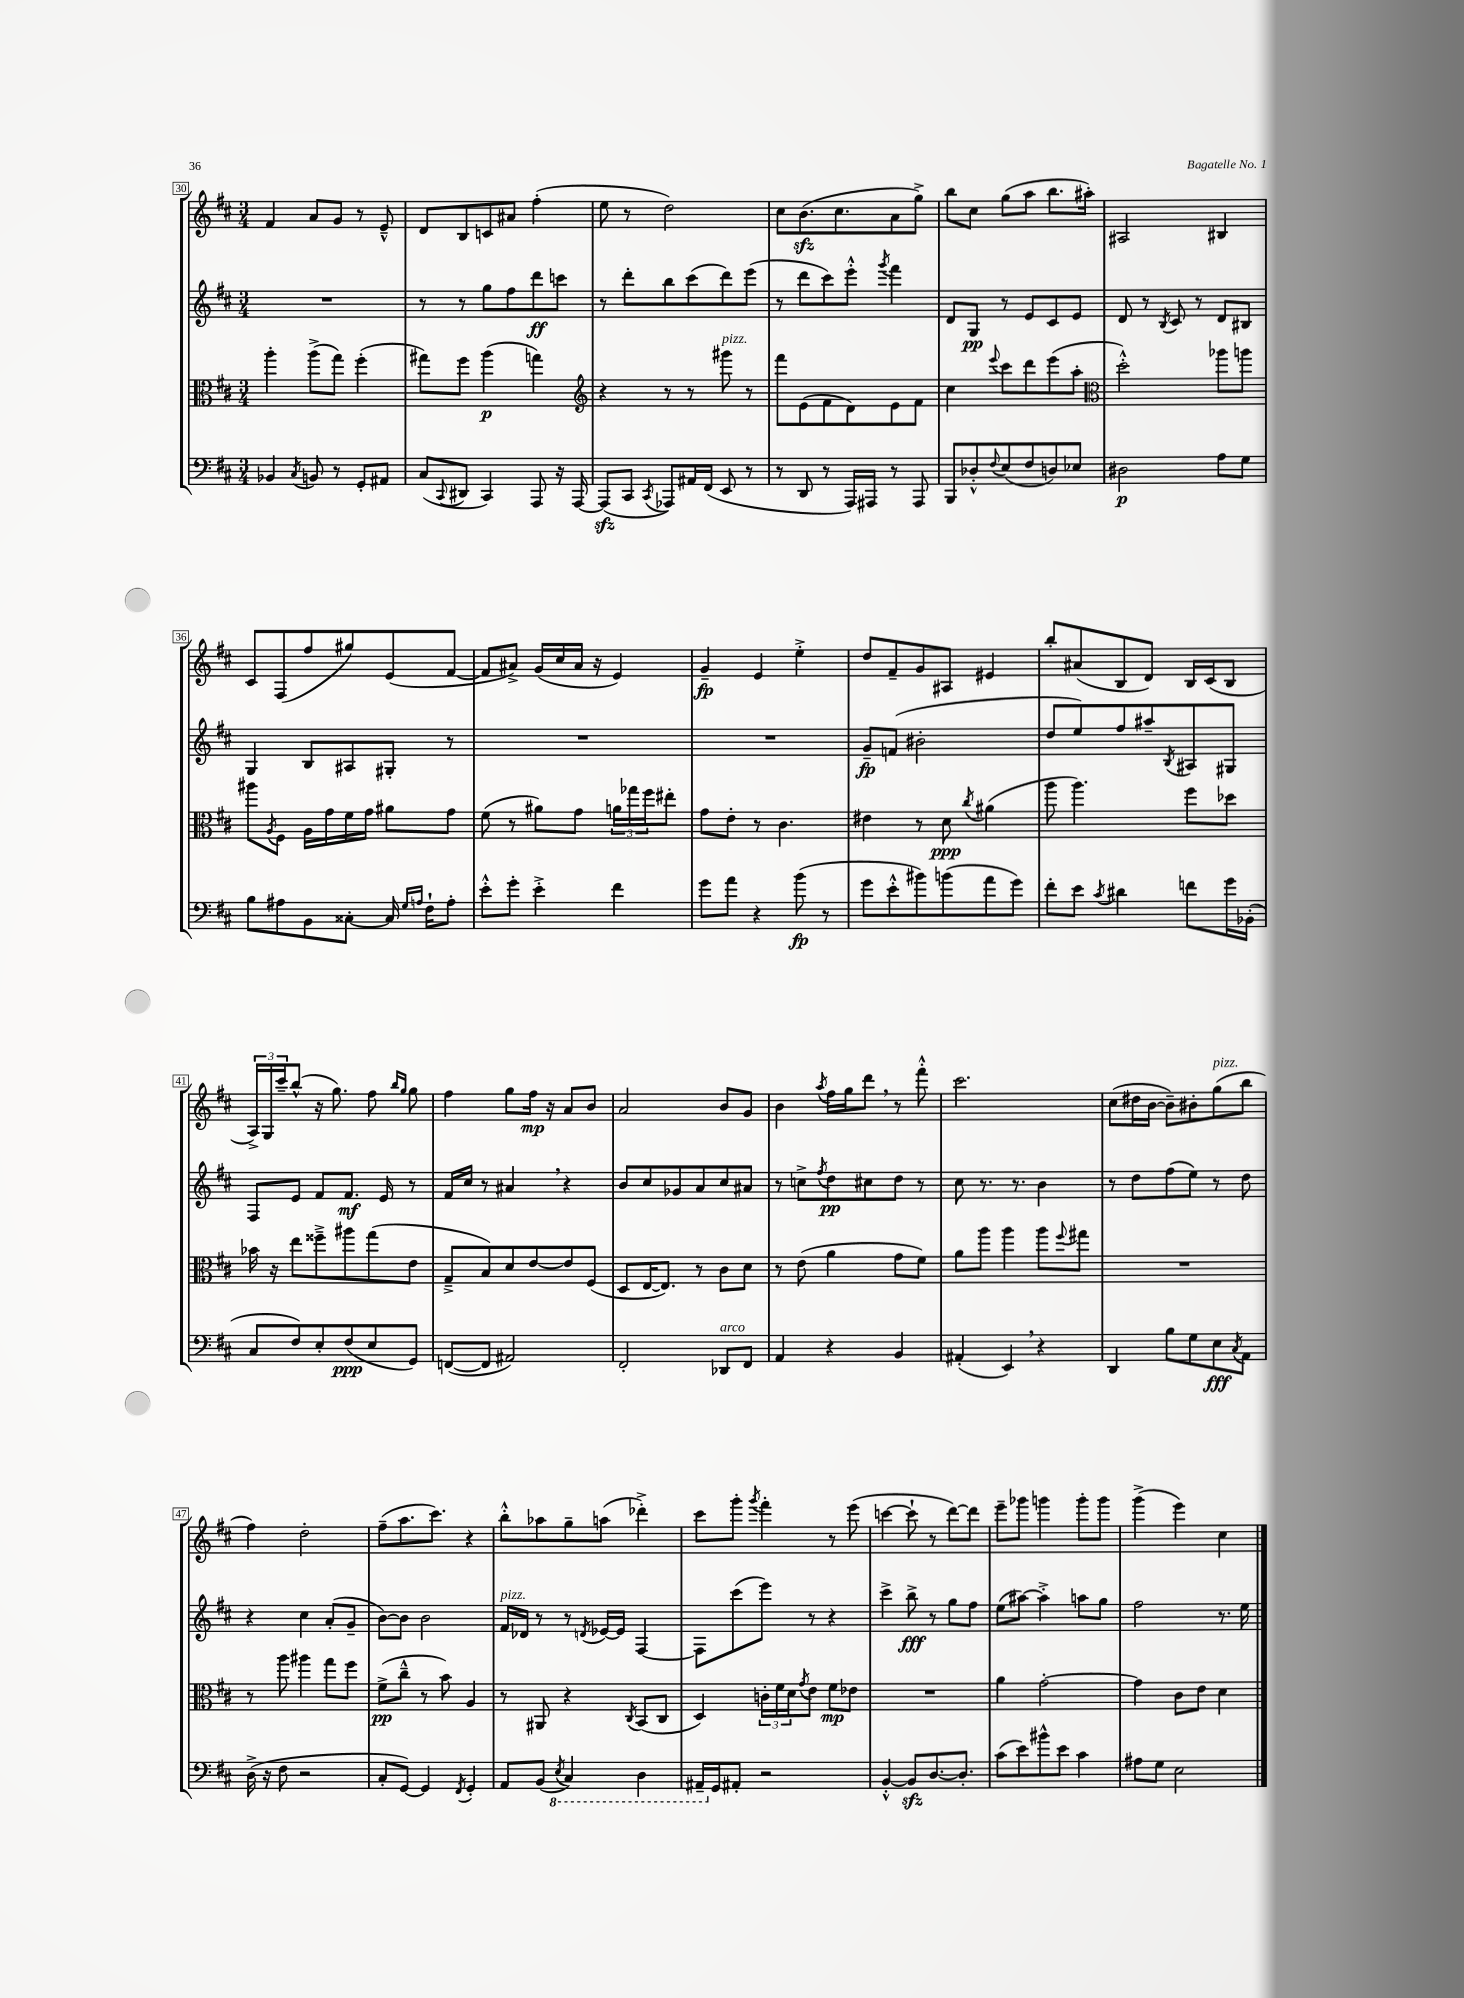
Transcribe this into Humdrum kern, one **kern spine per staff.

**kern	**kern	**kern	**kern
*staff4	*staff3	*staff2	*staff1
*clefF4	*clefC3	*clefG2	*clefG2
*k[f#c#]	*k[f#c#]	*k[f#c#]	*k[f#c#]
*M3/4	*M3/4	*M3/4	*M3/4
4BB-	4aa'	2.r	4f#
8qC#	.	.	.
8BB	(8aa^	.	8a
8r	8gg)	.	8g
8GG'	(4ff#'	.	8r
8AA#	.	.	8e~^^
=	=	=	=
(8C#	8gg#)	8r	8d
8qqCC#	.	.	.
8DD#	8ff#	8r	8B
4CC#)	(4aa	8gg	8c
.	.	8ff#	8a#
8AAA	4gg)	8ddd	(4ff#'
16r	.	8ccc	.
[16AAA	.	.	.
=	=	=	=
*	*clefG2	*	*
(8AAA]	4r	8r	8ee
8CC#	.	8ddd'	8r
8qCC#	.	.	.
8AAA-)	8r	8bb	2dd)
16AA#	8r	(8ccc#	.
(16FF#	.	.	.
8EE	8ggg#	8ddd)	.
8r	8r	(8eee	.
=	=	=	=
8r	8fff#	8r	8cc#
8DD	(8e	8ddd	(8.b
8r	8f#	8ccc#)	.
.	.	.	8.cc#
16AAA)	8d)	8eee'^^	.
16AAA#	.	.	.
.	.	8qggg	.
8r	8e	4fff#	8a
8AAA#	8f#	.	8gg^)
=	=	=	=
8BBB	4cc#	8d	8bb
8D-'^^	.	8G	8cc#
8qqF#	8qqeee	.	.
(8E	8ccc#	8r	(8gg
8F#	8ddd	8e	8aa
8D)	(8eee	8c#	8.bb
8E-	8aa'	8e	.
.	.	.	16aa#')
=	=	=	=
*	*clefC3	*	*
2D#	2dd'^^)	8d	2A#
.	.	8r	.
.	.	8qB	.
.	.	8c#	.
.	.	8r	.
8A	8aa-	8d	4B#
8G	8aa	8B#	.
=	=	=	=
8B	8aa#	4G	8c#
.	8qA	.	.
8A#	8F#	.	(8F#
8BB	16A	8B	8ff#
.	16g	.	.
[8C##'	16f#	8A#	8gg#)
.	16g	.	.
16C##]	8a#	8G#'	(8e
16qqG	.	.	.
16qqA	.	.	.
16F#`	.	.	.
8A'	8g	8r	[8f#
=	=	=	=
8e'^^	(8f#	2.r	8f#]
8g'	8r	.	8a#^)
4e'^	8a#)	.	(16g
.	.	.	16cc#
.	8g	.	16a#
.	.	.	16r
4f#	24a	.	4e)
.	24gg-	.	.
.	24ff#	.	.
.	8ee#'	.	.
=	=	=	=
8g	8g	2.r	4g~
8a	8e'	.	.
4r	8r	.	4e
.	4.c#	.	.
(8b	.	.	4ee'^
8r	.	.	.
=	=	=	=
8g	4e#	8g~	8dd
8e'^^	.	(8f	8f#~
8b#)	8r	2b#'	8g
(8b	8d	.	8A#
.	8qcc#	.	.
8a	(4a#	.	4e#
8g)	.	.	.
=	=	=	=
8f#'	8aa	8dd	8bb'
8e	4.aa)	8ee)	(8a#
8qc#	.	.	.
4d#	.	8ff#	8B
.	.	8aa#~	8d)
.	.	8qB	.
8f	8ff#	8A#	16B
.	.	.	(16c#
16g	8dd-	8G#	8B
(16BB-'	.	.	.
=	=	=	=
8C#	16b-	8F#	24A^)
.	.	.	24G
.	16r	.	.
.	.	.	24ccc#~
8F#)	8ee	8e	(8bb^^
8E'	8ff##~^	8f#	16r
.	.	.	8.gg)
(8F#	8aa#	8.f#	.
8E	(8gg	.	8ff#
.	.	16e	.
.	.	.	16qqbb
.	.	.	16qqgg
8GG)	8e	8r	8gg
=	=	=	=
([8FF	8G~^	16f#	4ff#
.	.	16cc#	.
8FF]	8B)	8r	.
2AA#)	8d	4a#	8gg
.	[8e	.	16ff#
.	.	.	16r
.	8e]	4r	8a
.	(8F#	.	8b
=	=	=	=
2FF#'	8D	8b	2a
.	[16E	8cc#	.
.	8.E])	.	.
.	.	8g-	.
.	8r	8a	.
8DD-	8c#	8cc#	8b
8FF#	8d	8a#	8g
=	=	=	=
4AA	8r	8r	4b
.	(8e	8cc^	.
.	.	8qff#	8qaa
4r	4a	8dd	16ff#
.	.	.	16gg
.	.	8cc#	8ddd
4BB	8g	8dd	8r
.	8f#)	8r	8fff#'^^
=	=	=	=
(4AA#'	8a	8cc#	2.ccc#
.	8aa	8.r	.
4EE)	4aa	.	.
.	.	8.r	.
4r	8aa	4b	.
.	8qqff#	.	.
.	8gg#	.	.
=	=	=	=
4DD	2.r	8r	(8cc#
.	.	8dd	16dd#
.	.	.	[16b
8B	.	(8ff#	8b~])
8G	.	8ee)	8b#'
8E	.	8r	(8gg
8qC#	.	.	.
8AA	.	8dd	8bb
=	=	=	=
(16D^	8r	4r	4ff#)
16r	.	.	.
8F#	8aa	.	.
2r	4aa#	4cc#	2dd'
.	8gg	(8a'	.
.	8ff#	8g~	.
=	=	=	=
8C#'	(8f#^	[8b)	(8ff#~
[8GG)	8cc#~^^	8b]	8.aa
4GG]	8r	2b	.
.	.	.	8.ccc#)
.	8b)	.	.
8qFF#	.	.	.
4GG'	4A	.	4r
=	=	=	=
8AA	8r	16f#	8bb'^^
.	.	16d-	.
(8BB	8AA#	8r	8aa-
8qEE	.	.	.
4CC#)	4r	8r	8gg~
.	.	8qd	.
.	.	[16e-	(8aa
.	.	16e-]	.
.	8qC#	.	.
4DD	(8BB	[4F#	4ddd-'^)
.	8C#	.	.
=	=	=	=
16AAA#~	4D)	8F#]	8ccc#
16GG	.	.	.
8AA#'	.	(8ccc#	8ggg'
.	.	.	8qggg
2r	24c'	8eee)	4fff#'
.	24f#	.	.
.	24d	.	.
.	8qg	.	.
.	8e	8r	.
.	8f#	4r	8r
.	8e-	.	(8eee
=	=	=	=
[4BB'^^	2.r	4ccc#^	[4ccc
8BB]	.	8bb^	8ccc`]
[8.D	.	8r	8r
.	.	8gg	[8ddd)
8.D']	.	.	.
.	.	8ff#	8ddd]
=	=	=	=
(8c#	4a	(8ee	8eee~
8e)	.	[8aa#)	8ggg-
8b#^^	[2g'	4aa#'^]	4ggg
8e	.	.	.
4c#	.	8aa	8ggg'
.	.	8gg	8ggg
=	=	=	=
8A#	4g]	2ff#	(4ggg^
8G	.	.	.
2E	8c#	.	4eee)
.	8e	.	.
.	4d	8.r	4cc#
.	.	16ee	.
==	==	==	==
*-	*-	*-	*-
